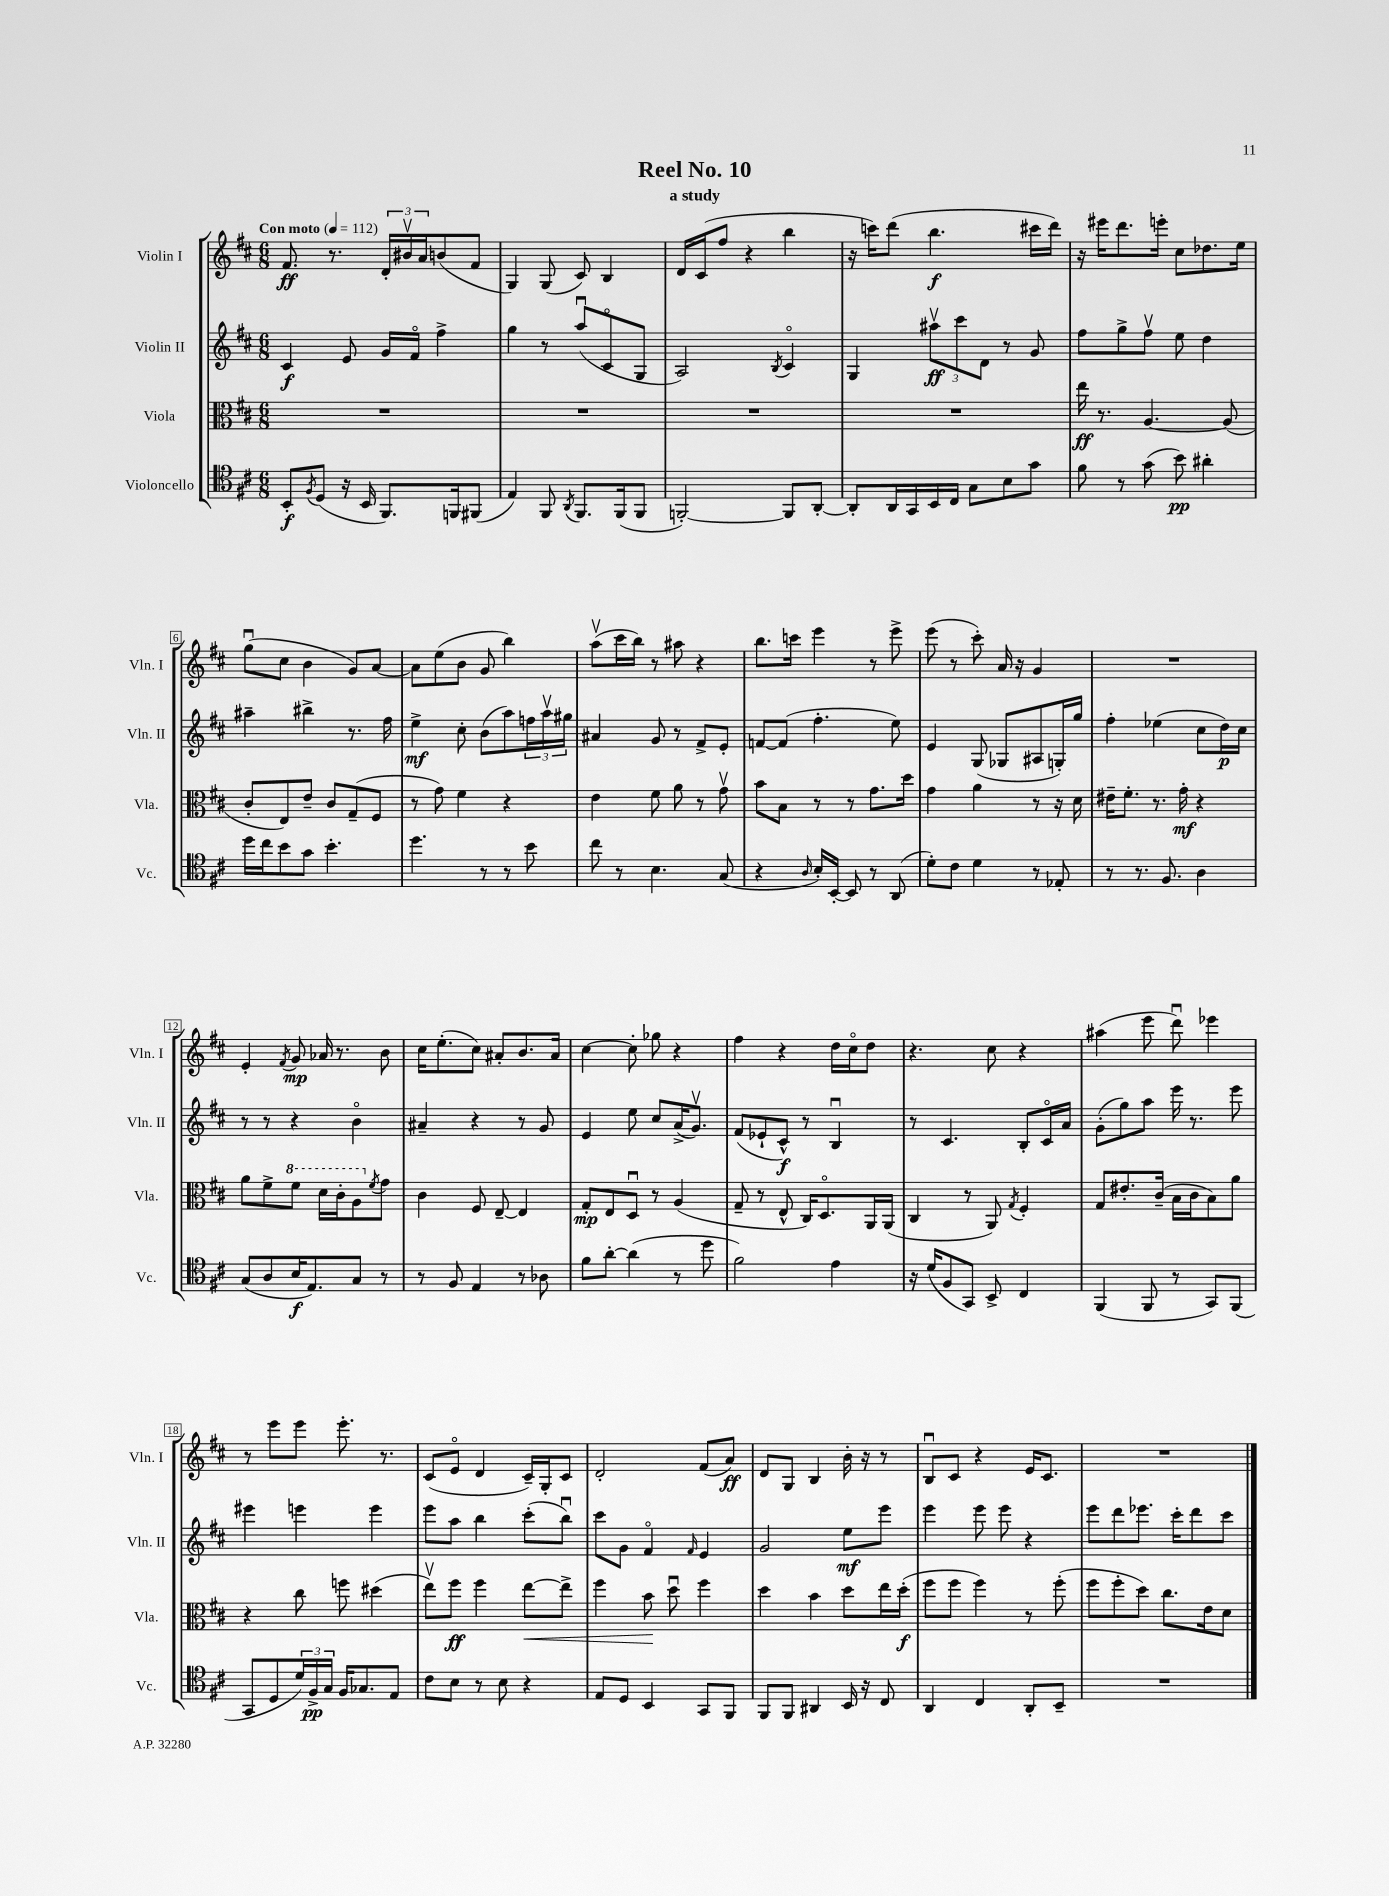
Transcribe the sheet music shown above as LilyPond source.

\header { title = "Reel No. 10" subtitle = "a study" }
<<
\new StaffGroup <<
\new Staff = "s0" \with { instrumentName = "Violin I" shortInstrumentName = "Vln. I" } {
    \clef treble \key d \major \numericTimeSignature \time 6/8 \tempo "Con moto" 4 = 112
    fis'8.\ff r8. \tuplet 3/2 { d'16-. bis'16\upbow a'16 } b'8( fis'8 |
    g4) g8( cis'8) b4 |
    d'16 cis'16( fis''8 r4 b''4 |
    r16 c'''16) d'''8( b''4.\f cis'''16 d'''16) |
    r16 eis'''16 d'''8. e'''16-. cis''8 des''8. e''16 |
    g''8\downbow( cis''8 b'4 g'8) a'8~ |
    a'8 e''8( b'8 g'8 b''4) |
    a''8\upbow( cis'''16 b''16) r8 ais''8 r4 |
    b''8. c'''16 e'''4 r8 e'''8-> |
    e'''8( r8 cis'''8-.) a'16 r16 g'4 |
    R2. |
    e'4-. \acciaccatura { fis'8 } g'8\mp aes'16 r8. b'8 |
    cis''16 e''8.-.( cis''8) ais'8-. b'8. ais'16 |
    cis''4~ cis''8-. ges''8 r4 |
    fis''4 r4 d''16 cis''16\flageolet d''8 |
    r4. cis''8 r4 |
    ais''4( e'''8 d'''8\downbow) ees'''4 |
    r8 e'''8 e'''8 e'''8.-. r8. |
    cis'8( e'8\flageolet d'4 cis'16--) g16-. cis'8 |
    d'2-. fis'8( a'8\ff) |
    d'8 g8 b4 b'16-. r16 r8 |
    b8\downbow cis'8 r4 e'16 cis'8. |
    R2. \bar "|." |
}
\new Staff = "s1" \with { instrumentName = "Violin II" shortInstrumentName = "Vln. II" } {
    \clef treble \key d \major \numericTimeSignature \time 6/8
    cis'4\f e'8 g'16 fis'16\flageolet fis''4-> |
    g''4 r8 a''8\downbow( cis'8\flageolet g8 |
    a2) \acciaccatura { b8 } cis'4\flageolet |
    g4 \tuplet 3/2 { ais''8\upbow\ff cis'''8 d'8 } r8 g'8 |
    fis''8 g''8-> fis''8\upbow e''8 d''4 |
    ais''4-- bis''4-> r8. fis''16 |
    e''4->\mf cis''8-. b'8( a''8) \tuplet 3/2 { f''16 a''16\upbow gis''16 } |
    ais'4 g'8 r8 fis'8-> e'8-. |
    f'8~ f'8( fis''4.-. e''8) |
    e'4 g8( ges8 ais8 g16-.) g''16 |
    fis''4-. ees''4( cis''8 d''16\p) cis''16 |
    r8 r8 r4 b'4\flageolet |
    ais'4-- r4 r8 g'8 |
    e'4 e''8 cis''8 a'16->( g'8.\upbow) |
    fis'8( ees'8-! cis'8-^\f) r8 b4\downbow |
    r8 cis'4. b8-. cis'16\flageolet a'16 |
    g'8-.( g''8) a''8 e'''16 r8. e'''8 |
    eis'''4 e'''4 e'''4 |
    e'''8 a''8 b''4 cis'''8-.( b''8\downbow) |
    cis'''8 g'8 fis'4\flageolet \grace { fis'16 } e'4 |
    g'2 e''8\mf e'''8 |
    e'''4 e'''8 e'''8 r4 |
    e'''8 d'''8 ees'''8. cis'''16-. d'''8 cis'''8 \bar "|." |
}
\new Staff = "s2" \with { instrumentName = "Viola" shortInstrumentName = "Vla." } {
    \clef alto \key d \major \numericTimeSignature \time 6/8
    R2. |
    R2. |
    R2. |
    R2. |
    e''16\ff r8. a4.~ a8( |
    cis'8-. e8) e'8-- cis'8 g8--( fis8 |
    r8 g'8) fis'4 r4 |
    e'4 fis'8 a'8 r8 g'8\upbow |
    b'8 b8 r8 r8 g'8. d''16 |
    g'4 a'4 r8 r16 d'16 |
    eis'16-- fis'8.-. r8. g'16-.\mf r4 |
    a'8 fis'8-> \ottava #1 fis''8 d''16 cis''16-. a'8 \ottava #0 \acciaccatura { fis'8 } g'8 |
    cis'4 fis8 e8~-- e4 |
    g8-.\mp e8 d8\downbow r8 a4( |
    g8-- r8 e8-^ cis16) d8.\flageolet a,16 a,16( |
    cis4 r8 a,8) \acciaccatura { g8 } fis4-. |
    g8 eis'8.-. cis'16--( b16 cis'16 b8) a'8 |
    r4 cis''8 f''8 dis''4( |
    e''8\upbow) fis''8\ff fis''4 e''8~\< e''8-> |
    fis''4 b'8\! d''8\downbow fis''4 |
    d''4 b'4 d''8 e''16 d''16-.\f( |
    fis''8 fis''8 fis''4) r8 fis''8-.( |
    fis''8 fis''8-. d''8) cis''8. e'16 d'8 \bar "|." |
}
\new Staff = "s3" \with { instrumentName = "Violoncello" shortInstrumentName = "Vc." } {
    \clef tenor \key d \major \numericTimeSignature \time 6/8
    b,8-.\f \acciaccatura { fis8 } d8( r16 b,16 fis,8.) f,16 fis,8( |
    e4) fis,8 \acciaccatura { a,8 } fis,8. fis,16( fis,8 |
    f,2~-.) f,8 a,8~-. |
    a,8-. a,16 g,16 b,16 cis16 g8 b8 g'8 |
    fis'8 r8 g'8( b'8\pp) ais'4-. |
    d''16 cis''16 b'8 g'8 b'4.-. |
    d''4. r8 r8 b'8 |
    cis''8 r8 b4. g8( |
    r4 \grace { a16 } b16-.) b,16~-. b,8 r8 a,8( |
    d'8-.) cis'8 d'4 r8 ees8-. |
    r8 r8. fis8. a4 |
    g8( a8 b16\f e8.) g8 r8 |
    r8 fis8 e4 r8 aes8 |
    fis'8 a'8~-. a'4( r8 d''8 |
    fis'2) e'4 |
    r16 d'16( fis8 g,8) b,8-> cis4 |
    fis,4( fis,8 r8 g,8) fis,8( |
    g,8 d8 \tuplet 3/2 { d'16) fis16->\pp g16 } fis16 ges8. e8 |
    cis'8 b8 r8 b8 r4 |
    e8 d8 b,4 g,8 fis,8 |
    fis,8 fis,8 ais,4 b,16 r16 cis8 |
    a,4 cis4 a,8-. b,8-- |
    R2. \bar "|." |
}
>>
>>
\layout { \context { \Score \override BarNumber.stencil = #(make-stencil-boxer 0.1 0.3 ly:text-interface::print) } }
